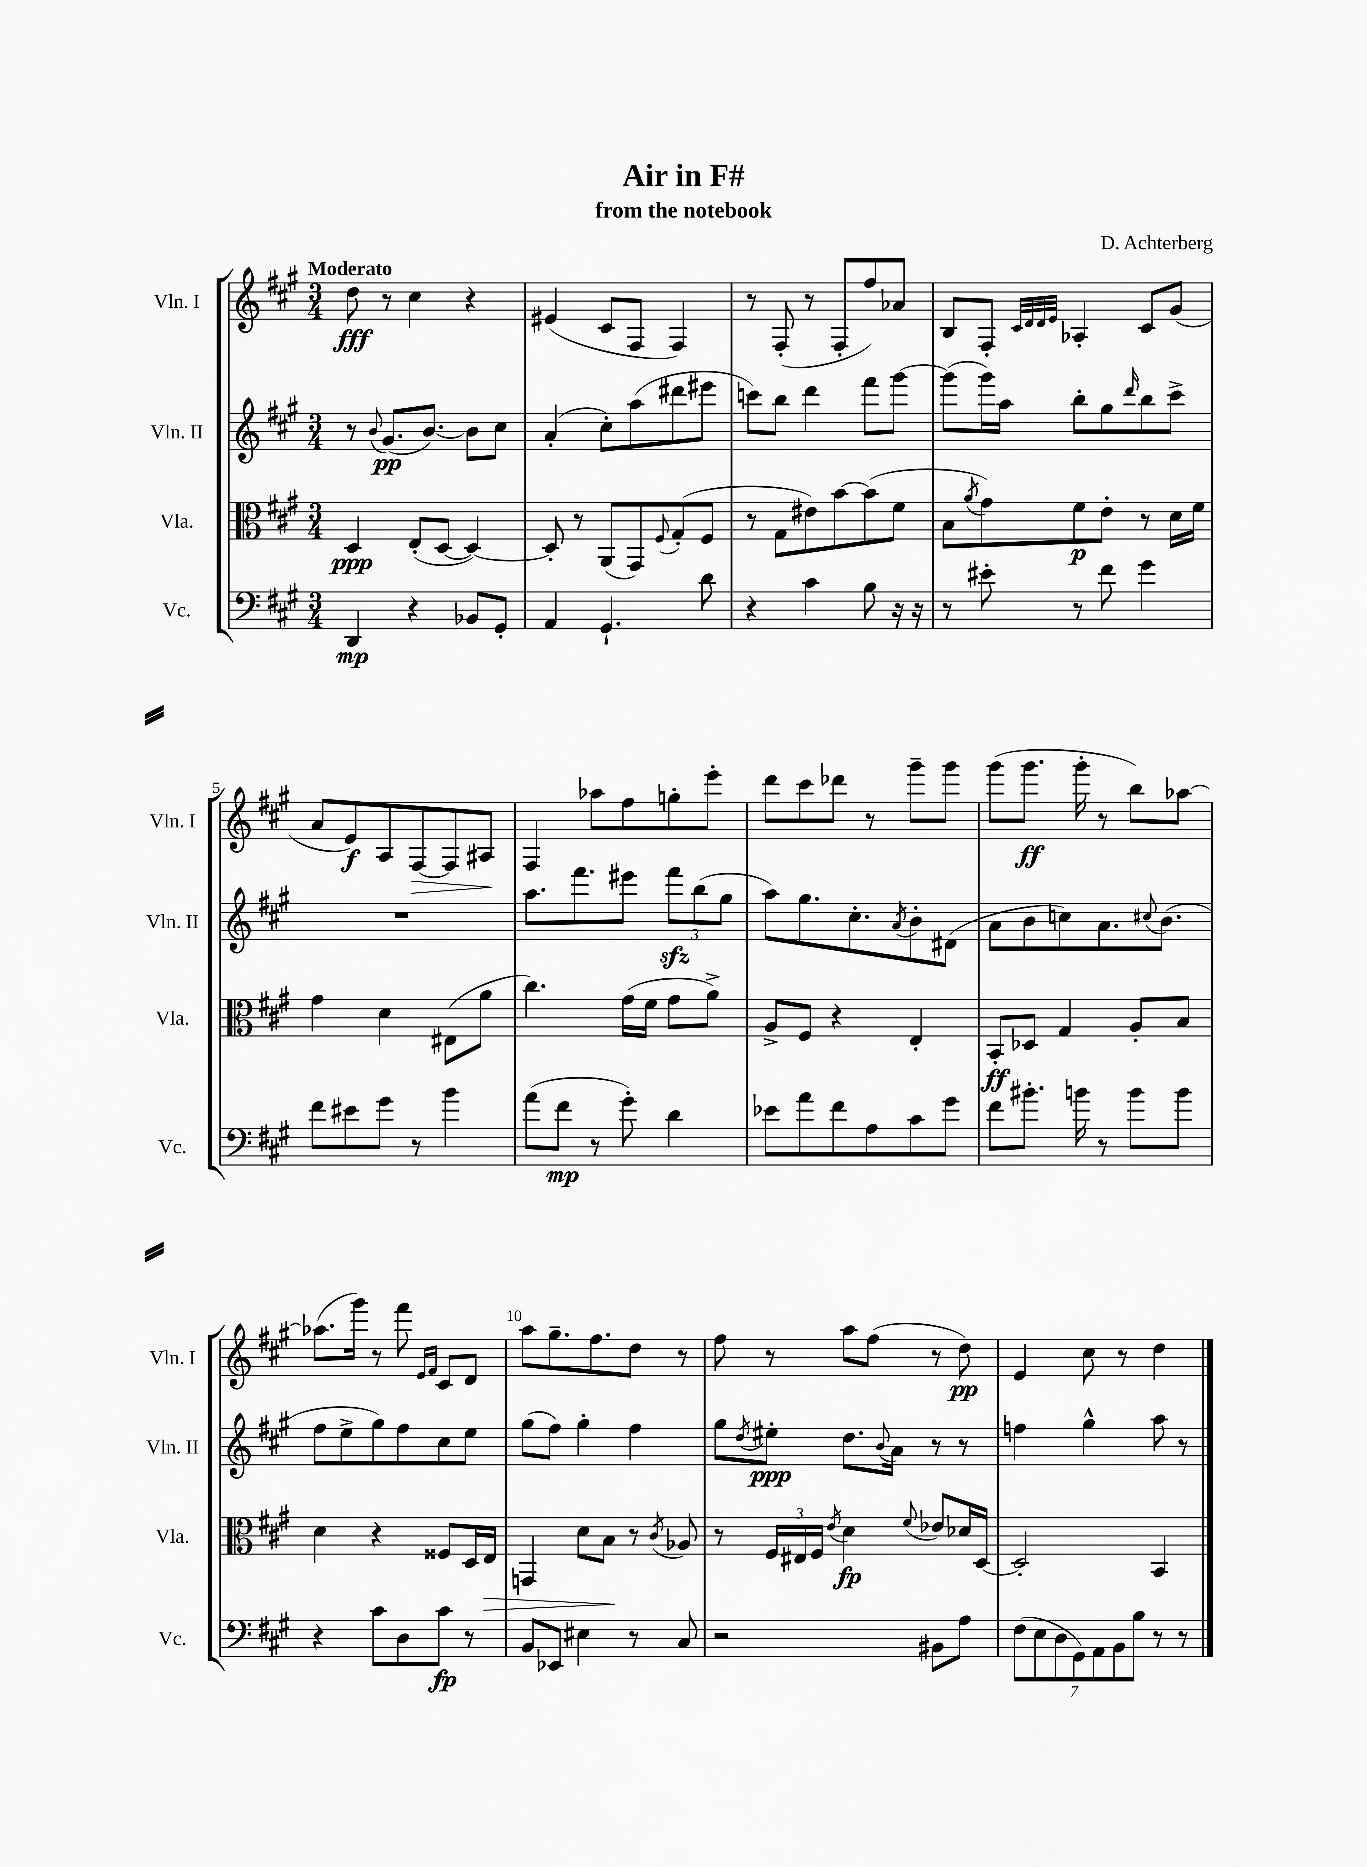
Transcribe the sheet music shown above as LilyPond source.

\header { title = "Air in F#" composer = "D. Achterberg" subtitle = "from the notebook" }
<<
\new StaffGroup <<
\new Staff = "s0" \with { instrumentName = "Vln. I" shortInstrumentName = "Vln. I" } {
    \clef treble \key a \major \numericTimeSignature \time 3/4 \tempo "Moderato"
    d''8\fff r8 cis''4 r4 |
    eis'4( cis'8 fis8 fis4) |
    r8 fis8-.( r8 fis8-. fis''8) aes'8 |
    b8 fis8-. \grace { cis'32 d'32 d'32 e'32 } aes4-. cis'8 gis'8( |
    a'8 e'8\f) a8 fis8~\> fis8 ais8\! |
    fis4 aes''8 fis''8 g''8-. e'''8-. |
    d'''8 cis'''8 des'''8 r8 gis'''8-- gis'''8 |
    gis'''8( gis'''8.\ff gis'''16-. r8 b''8) aes''8~ |
    aes''8.( gis'''16) r8 fis'''8 \grace { e'16 fis'16 } cis'8 d'8 |
    a''8 gis''8.-- fis''8. d''8 r8 |
    fis''8 r8 a''8 fis''8( r8 d''8\pp) |
    e'4 cis''8 r8 d''4 \bar "|." |
}
\new Staff = "s1" \with { instrumentName = "Vln. II" shortInstrumentName = "Vln. II" } {
    \clef treble \key a \major \numericTimeSignature \time 3/4
    r8 \appoggiatura { b'8 } gis'8.\pp( b'8.~) b'8 cis''8 |
    a'4-.( cis''8-.) a''8( dis'''8 eis'''8 |
    c'''8) b''8 d'''4 fis'''8 gis'''8~ |
    gis'''8( gis'''16) a''16 b''8-. gis''8 \grace { d'''16 } b''8 cis'''8-> |
    R2. |
    a''8. fis'''8. eis'''8 \tuplet 3/2 { fis'''8\sfz b''8( gis''8 } |
    a''8) gis''8. cis''8.-. \acciaccatura { a'8 } b'8-. dis'8( |
    a'8 b'8 c''8) a'8. \appoggiatura { cis''8 } b'8.( |
    fis''8 e''8-> gis''8) fis''8 cis''8 e''8 |
    gis''8( fis''8) gis''4-. fis''4 |
    gis''8 \acciaccatura { d''8 } eis''8-.\ppp d''8. \appoggiatura { b'8 } a'16 r8 r8 |
    f''4 gis''4-^ a''8 r8 \bar "|." |
}
\new Staff = "s2" \with { instrumentName = "Vla." shortInstrumentName = "Vla." } {
    \clef alto \key a \major \numericTimeSignature \time 3/4
    d4\ppp e8-.( d8~ d4~) |
    d8-. r8 a,8( gis,8) \appoggiatura { fis8 } gis8-.( fis8 |
    r8 gis8 eis'8) b'8~ b'8( fis'8 |
    b8 \acciaccatura { a'8 } gis'8) fis'8\p e'8-. r8 d'16 fis'16 |
    gis'4 d'4 eis8( a'8 |
    cis''4.) gis'16( fis'16 gis'8 a'8->) |
    a8-> fis8 r4 e4-. |
    b,8-.\ff des8 gis4 a8-. b8 |
    d'4 r4 fisis8 d16 e16\> |
    g,4 d'8 b8\! r8 \acciaccatura { cis'8 } aes8 |
    r8 \tuplet 3/2 { fis16 eis16 fis16 } \acciaccatura { e'8 } d'4\fp \appoggiatura { fis'8 } ees'8 des'16 d16~ |
    d2-. b,4 \bar "|." |
}
\new Staff = "s3" \with { instrumentName = "Vc." shortInstrumentName = "Vc." } {
    \clef bass \key a \major \numericTimeSignature \time 3/4
    d,4\mp r4 bes,8 gis,8-. |
    a,4 gis,4.-! d'8 |
    r4 cis'4 b8 r16 r16 |
    r8 eis'8-. r8 fis'8 gis'4 |
    fis'8 eis'8 gis'8 r8 b'4 |
    a'8( fis'8\mp r8 gis'8-.) d'4 |
    ees'8 a'8 fis'8 a8 cis'8 gis'8 |
    fis'8 bis'8.-. b'16 r8 b'8 b'8 |
    r4 cis'8 d8 cis'8\fp r8 |
    b,8 ees,8 eis4 r8 cis8 |
    r2 bis,8 a8 |
    \tuplet 7/4 { fis8( e8 d8 gis,8) a,8 b,8 b8 } r8 r8 \bar "|." |
}
>>
>>
\layout { \context { \Score \override BarNumber.break-visibility = ##(#f #t #t) barNumberVisibility = #(every-nth-bar-number-visible 5) } }
